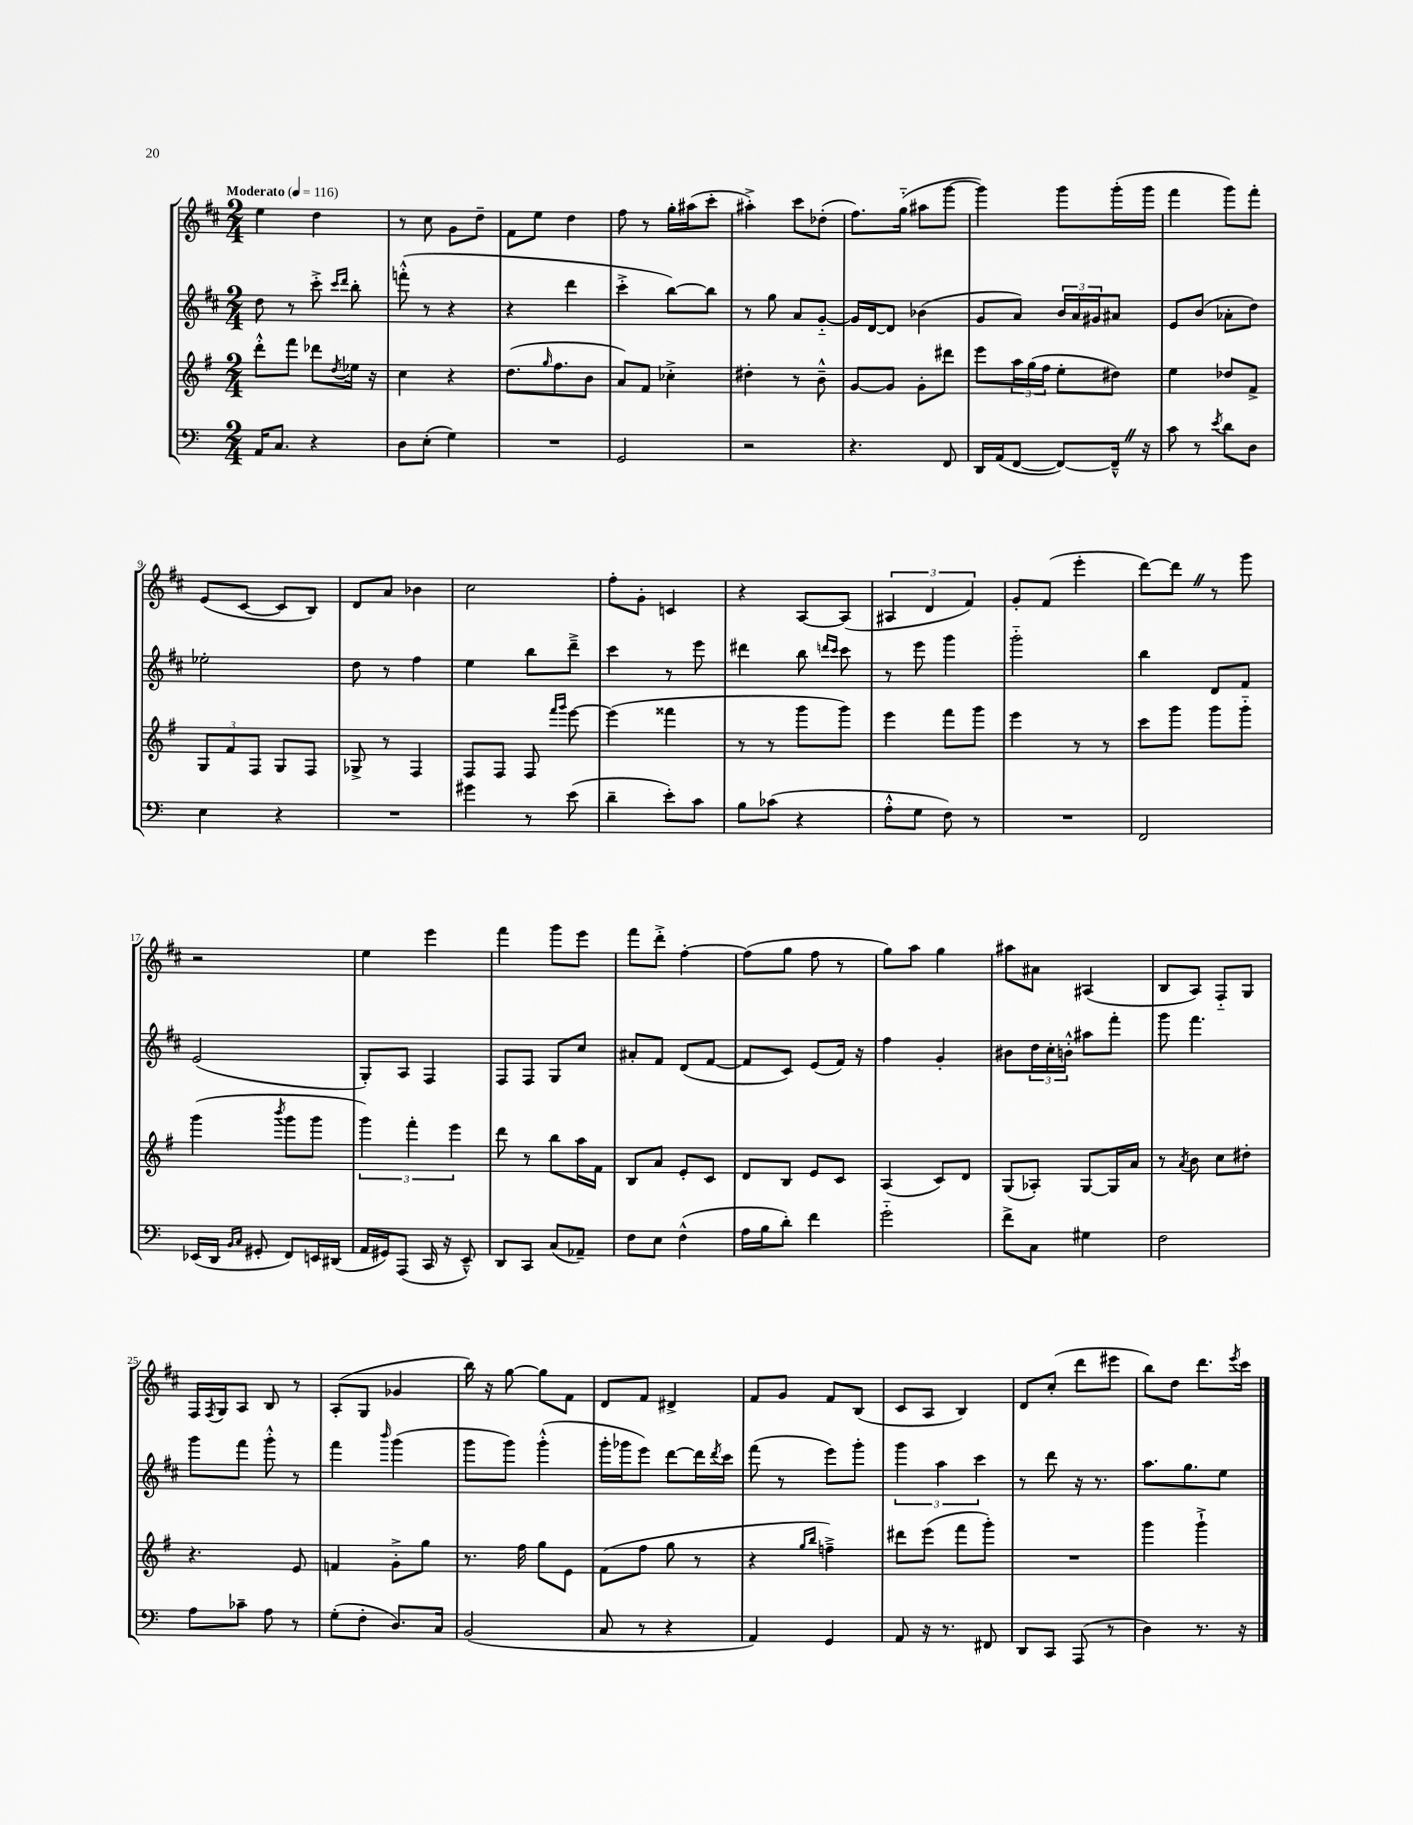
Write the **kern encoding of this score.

**kern	**kern	**kern	**kern
*staff4	*staff3	*staff2	*staff1
*clefF4	*clefG2	*clefG2	*clefG2
*k[]	*k[f#]	*k[f#c#]	*k[f#c#]
*M2/4	*M2/4	*M2/4	*M2/4
*MM116	*MM116	*MM116	*MM116
16AA/LK	8ddd'^^\L	8dd\	4ee\
8.C/J	.	.	.
.	8fff#\J	8r	.
4r	8ddd-\L	8ccc#'^\	4dd\
.	.	16qqccc#/LL	.
.	8qdd/	16qqddd/JJ	.
.	16ee-\Jk	8bb'\	.
.	16r	.	.
=	=	=	=
8D\L	4cc\	(8fff'^^\	8r
(8E'\J	.	8r	8cc#\
4G\)	4r	4r	8g\L
.	.	.	8dd~\J
=	=	=	=
2r	(8.dd\L	4r	8f#\L
.	.	.	8ee\J
.	16qqgg/	.	.
.	8.ff#\	.	.
.	.	4ddd\	4dd\
.	8b\J	.	.
=	=	=	=
2GG/	8a/L)	4ccc#'^\	8ff#\
.	8f#/J	.	8r
.	4cc-'^\	[8bb\L)	16gg'\LL
.	.	.	(16aa#\J
.	.	8bb\]J	8ccc#'\J
=	=	=	=
2r	4dd#'\	8r	4aa#'^\)
.	.	8gg\	.
.	8r	8a/L	8ccc#\L
.	8b~^^\	[8g'~/J	(8dd-'\J
=	=	=	=
4.r	[8g/L	16g/]LL	8.ff#\L)
.	.	[16d/J	.
.	8g/]J	8d/]J	.
.	.	.	(16gg'~\Jk
.	8g'\L	(4b-\	8aa#\L
8FF/	8ddd#\J	.	[8ggg\J
=	=	=	=
16DD/LL	8eee\L	8g/L	4ggg\])
(16AA/J	.	.	.
[8FF/J	24aa\L	8a/J)	.
.	(24gg\	.	.
.	24ff#\JJ	.	.
8FF/_L)	8ee'\L	24b/LL	8ggg\L
.	.	24a/	.
.	.	24g#/J	.
16FF~^^/]Jk	8dd#\J)	8a#/J	(16ggg'\L
16r	.	.	16ggg\JJ
=	=	=	=
8c\	4ee\	8e/L	4fff#\
8r	.	(8b/J	.
8qe/	.	.	.
8d\L	8dd-/L	8a-'\L	8ggg\L)
8D\J	8f#^/J	8dd\J)	8fff#'\J
=	=	=	=
4E\	12G/L	2ee-'\	(8e/L
.	12f#/	.	.
.	.	.	[8c#/J
.	12F#/J	.	.
4r	8G/L	.	8c#/]L
.	8F#/J	.	8B/J)
=	=	=	=
2r	8G-^/	8dd\	8d/L
.	8r	8r	8a/J
.	4F#/	4ff#\	4b-\
=	=	=	=
4g#\	8F#/L	4ee\	2cc#\
.	8F#/J	.	.
8r	8F#/	8bb\L	.
.	16qqfff#/LL	.	.
.	16qqggg/JJ	.	.
(8e\	[8eee\	8ddd~^\J	.
=	=	=	=
4d~\	(4eee\]	4ccc#\	8ff#'\L
.	.	.	8g'\J
8e'\L)	4fff##\	8r	4c/
8c\J	.	8eee\	.
=	=	=	=
8B\L	8r	4ddd#\	4r
(8c-\J	8r	.	.
4r	8ggg\L	8bb\	[8A/L
.	.	16qqddd/LL	.
.	.	16qqccc#/JJ	.
.	8ggg\J)	8ccc#\	(8A/]J
=	=	=	=
8A'^^\L	4eee\	8r	6A#/
8G\J	.	8eee\	.
.	.	.	6d/
8F\)	8fff#\L	4ggg\	.
.	.	.	6f#/)
8r	8ggg\J	.	.
=	=	=	=
2r	4eee\	2ggg'~\	8g'/L
.	.	.	(8f#/J
.	8r	.	4eee'\
.	8r	.	.
=	=	=	=
2FF/	8ccc\L	4bb\	[8ddd\L)
.	8ggg\J	.	8ddd\]J
.	8ggg\L	8d/L	8r
.	8ggg'~\J	8f#/J	8ggg\
=	=	=	=
(16EE-/LL	(4ggg\	(2e/	2r
16DD/JJ	.	.	.
16qqBB/LL	.	.	.
16qqC/JJ	.	.	.
8GG#'/	.	.	.
.	8qbbb/	.	.
8FF/L)	8ggg\L	.	.
16EE/L	8ggg\J	.	.
(16DD#/JJ	.	.	.
=	=	=	=
16AA/LL	6ggg\)	8G'/L)	4ee\
16GG#/J)	.	.	.
(8AAA/J	.	8A/J	.
.	6fff#'\	.	.
16CC/	.	4F#/	4eee\
16r	.	.	.
.	6eee\	.	.
8EE~^^/)	.	.	.
=	=	=	=
8DD/L	8ddd\	8F#/L	4fff#\
8CC/J	8r	8F#/J	.
(8C/L	8bb\L	8G/L	8ggg\L
8AA-~/J)	16aa\L	8cc#/J	8eee\J
.	16f#\JJ	.	.
=	=	=	=
8F\L	8B/L	8a#'/L	8fff#\L
8E\J	8a/J	8f#/J	8ddd'^\J
(4F^^\	8e'/L	(8d/L	[4ff#'\
.	8c/J	[8f#/J	.
=	=	=	=
16A\LL	8d/L	8f#/]L	(8ff#\]L
16B\J	.	.	.
8d'\J)	8B/J	8c#/J)	8gg\J
4f\	8e/L	(8e/L	8ff#\
.	8c/J	16f#/Jk)	8r
.	.	16r	.
=	=	=	=
2g'~\	(4A/	4ff#\	8gg\L)
.	.	.	8aa\J
.	8c/L)	4g'/	4gg\
.	8d/J	.	.
=	=	=	=
8f^\L	(8G/L	8b#\L	8aa#\L
8C\J	8A-'/J)	24dd\L	8a#\J
.	.	24cc#'\	.
.	.	24b'^^\JJ	.
4G#\	[8G/L	8aa#\L	(4A#/
.	16G/]L	8fff#'\J	.
.	16a/JJ	.	.
=	=	=	=
2F\	8r	8ggg\	8B/L
.	8qa/	.	.
.	8b\	4.fff#\	8A/J)
.	8cc\L	.	8F#'~/L
.	8dd#'\J	.	8G/J
=	=	=	=
8A\L	4.r	8ggg\L	16F#/LL
.	.	.	8qF#/
.	.	.	16G/J
8c-~\J	.	8fff#\J	8A/J
8A\	.	8ggg'^^\	8B/
8r	8e/	8r	8r
=	=	=	=
(8G'\L	4f/	4fff#\	(8A'/L
8F'\J	.	.	8G/J
.	.	16qqbbb/	.
8.D/L)	8g'^\L	(4ggg\	4g-/
.	8gg\J	.	.
16C/Jk	.	.	.
=	=	=	=
(2BB/	8.r	8ggg\L	16bb\)
.	.	.	16r
.	.	8ggg\J)	[8gg\
.	16ff#\	.	.
.	8gg\L	(4ggg'^^\	8gg\]L
.	8e\J	.	8f#\J
=	=	=	=
8C/	(8f#\L	16ggg'\LL	8d/L
.	.	16ggg-\J	.
8r	8ff#\J	8eee\J)	8f#/J
4r	8gg\	[8ddd\L	4d#^/
.	8r	16ddd\]L	.
.	.	8qddd/	.
.	.	16ccc#\JJ	.
=	=	=	=
4AA/)	4r	(8fff#\	8f#/L
.	.	8r	8g/J
.	16qqgg/LL	.	.
.	16qqbb/JJ	.	.
4GG/	4ff~^\)	8eee\L)	8f#/L
.	.	8ggg'\J	(8B/J
=	=	=	=
8AA/	8ddd#\L	6ggg\	8c#/L
16r	(8eee\J	.	8A/J
.	.	6aa\	.
8.r	.	.	.
.	8fff#\L	.	4B/)
.	.	6ccc#\	.
8FF#/	8ggg'\J)	.	.
=	=	=	=
8DD/L	2r	8r	8d/L
8CC/J	.	8ddd\	(8cc#'/J
(8AAA/	.	16r	8ddd\L
.	.	8.r	.
8r	.	.	8eee#\J
=	=	=	=
4D\)	4ggg\	8.aa\L	8bb\L)
.	.	.	8dd\J
.	.	8.gg\	.
8.r	4ggg`^\	.	8.ddd\L
.	.	8ee\J	.
.	.	.	8qeee/
16r	.	.	16ccc#\Jk
==	==	==	==
*-	*-	*-	*-
